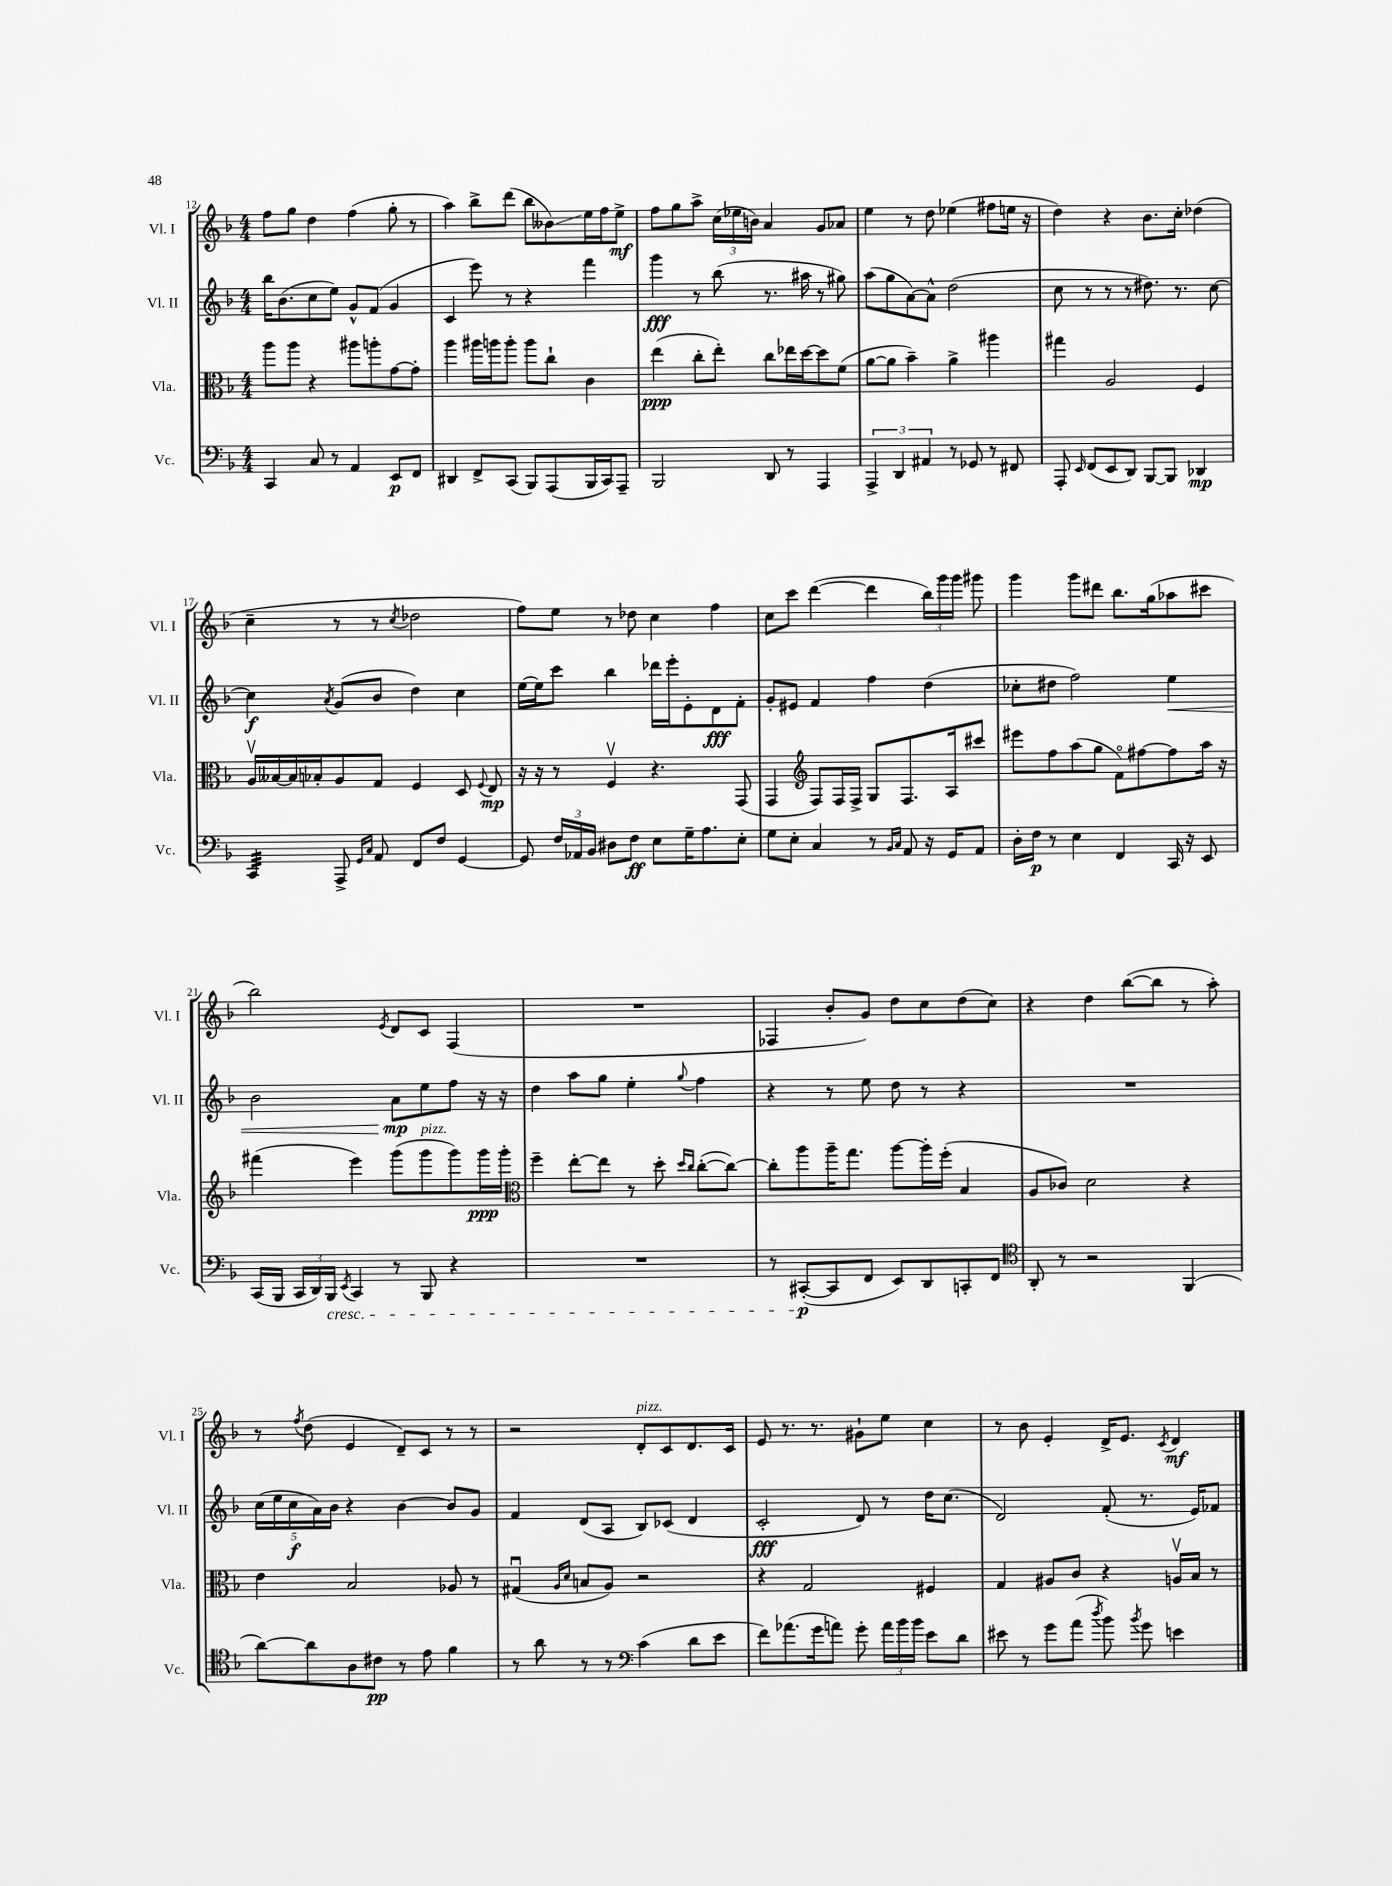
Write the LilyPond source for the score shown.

<<
\new StaffGroup <<
\new Staff = "s0" \with { instrumentName = "Vl. I" shortInstrumentName = "Vl. I" } {
    \clef treble \key f \major \numericTimeSignature \time 4/4
    \autoBeamOff f''8[ g''8] d''4 f''4( g''8-. r8 |
    a''4) bes''8[-> d'''8]( bes''8[ beses'8\glissando) e''16 f''16 e''8]->\mf |
    f''8[ g''8 a''8]-> \tuplet 3/2 { c''16[( ees''16 b'16]) } a'4 g'8[ aes'8] |
    e''4 r8 d''8 ees''4( fis''8[ e''16] r16 |
    d''4) r4 bes'8.[ c''16]-. des''4( |
    c''4-- r8 r8 \acciaccatura { c''8 } des''2 |
    f''8[) e''8] r8 des''8 c''4 f''4 |
    c''8[ c'''8] d'''4~( d'''4 \tuplet 3/2 { bes''16[) g'''16 g'''16] } gis'''8 |
    g'''4 g'''8[ dis'''8] bes''8.[ g''16( aes''8 cis'''8] |
    bes''2) \acciaccatura { e'8 } d'8[ c'8] f4( |
    R1 |
    fes4 bes'8[-. g'8]) d''8[ c''8 d''8( c''8]) |
    r4 d''4 bes''8[~( bes''8] r8 a''8-.) |
    r8 \acciaccatura { f''8 } d''8( e'4 d'8[--) c'8] r8 r8 |
    r2 d'8[-.^\markup { \italic "pizz." } c'8 d'8. c'16] |
    e'8 r8. r8. gis'8[-! e''8] c''4 |
    r8 bes'8 e'4-. d'16[-> e'8.] \acciaccatura { c'8 } d'4\mf \bar "|." |
}
\new Staff = "s1" \with { instrumentName = "Vl. II" shortInstrumentName = "Vl. II" } {
    \clef treble \key f \major \numericTimeSignature \time 4/4
    \autoBeamOff bes''16[ bes'8.( c''8 e''8]) g'8[-^ f'8]( g'4 |
    c'4 e'''8) r8 r4 f'''4 |
    g'''4\fff r8 bes''8( r8. ais''16 r8 gis''8) |
    a''8[( g''8 a'8~) a'8]-^ d''2( |
    c''8 r8 r8 r8 dis''8.) r8. c''8~ |
    c''4\f \acciaccatura { a'8 } g'8[( bes'8] d''4) c''4 |
    e''16[~ e''16 c'''8] bes''4 des'''16[ e'''16-. e'8-. d'8\fff f'8]-. |
    g'8[-. eis'8] f'4 f''4 d''4( |
    ces''8[-. dis''8] f''2) e''4\< |
    bes'2 a'8[\mp\! e''8 f''8] r16 r16 |
    d''4 a''8[ g''8] e''4-. \appoggiatura { g''8 } f''4 |
    r4 r8 e''8 d''8 r8 r4 |
    R1 |
    \tuplet 5/4 { c''16[( e''16 c''16\f a'16) bes'16] } r4 bes'4~ bes'8[ g'8] |
    f'4 d'8[( a8] bes8[) ces'8]( d'4 |
    c'2-.\fff d'8) r8 d''16[ c''8.]( |
    d'2) f'8-.( r8. e'16[) fes'8] \bar "|." |
}
\new Staff = "s2" \with { instrumentName = "Vla." shortInstrumentName = "Vla." } {
    \clef alto \key f \major \numericTimeSignature \time 4/4
    \autoBeamOff a''8[ a''8] r4 ais''8[ a''8-. g'8~ g'8]-. |
    a''4 ais''16[ a''16 a''8]-. a''8[ c''8]-! c'4 |
    e''4\ppp( c''8[-. e''8]-.) c''8[ ees''16 d''16~ d''8 f'8]( |
    a'8[~ a'8] bes'4--) a'4-> ais''4 |
    gis''4 a2 f4 |
    a16[\upbow beses16~ beses16 bes16-. a8 g8] f4 d8 \appoggiatura { f8 } e8\mp |
    r16 r16 r8 f4\upbow r4. g,8( |
    g,4 \clef treble f8[) f16 f16]-> g8[ f8. a16 cis'''8] |
    eis'''8[ f''8 a''8( g''8] f'8[\flageolet) fis''8~ fis''8 a''16] r16 |
    fis'''4( e'''4) g'''8[( g'''8^\markup { \italic "pizz." } g'''8) g'''16\ppp g'''16]-. |
    \clef alto f''4-- e''8[~-. e''8] r8 d''8-. \grace { d''16[ c''16] } c''8[~-.( c''8]~) |
    c''8[-. a''8 a''16-- g''8.] a''8[~ a''16-. f''16]-.( bes4 |
    a8[ ces'8]) d'2 r4 |
    e'4 bes2 aes8 r8 |
    gis4\downbow( \grace { a16[ d'16] } b8[ a8]) r2 |
    r4 g2 fis4 |
    g4 ais8[ c'8] r4 a16[\upbow bes16] r8 \bar "|." |
}
\new Staff = "s3" \with { instrumentName = "Vc." shortInstrumentName = "Vc." } {
    \clef bass \key f \major \numericTimeSignature \time 4/4
    \autoBeamOff c,4 c8 r8 a,4 e,8[\p f,8] |
    dis,4 f,8[-> c,8]( bes,,8[) a,,8( bes,,16 c,16) a,,8]-- |
    bes,,2 d,8 r8 a,,4 |
    \tuplet 3/2 { a,,4-> d,4 ais,4 } r8 ges,8 r8 fis,8 |
    a,,8-. \grace { e,16 } f,8[( e,8 d,8]) bes,,8[~ bes,,8] des,4\mp |
    c,4:32 a,,8-> \grace { g,16[ c16] } a,8 f,8[ f8] g,4~ |
    g,8 \tuplet 3/2 { f16[ aes,16 bes,16] } dis8[ f8]\ff e8[ g16-- a8. e8]-. |
    g8[ e8]-. c4 r8 \grace { bes,16[ c16] } a,8 r16 g,16[ a,8] |
    d16[-. f16]\p r8 e4 f,4 c,16 r16 e,8 |
    c,16[( bes,,16] \tuplet 3/2 { c,16[ d,16) bes,,16]\cresc } \acciaccatura { e,8 } c,4 r8 bes,,8 r4 |
    R1 |
    r8 cis,8[~-.\p\!( cis,8 f,8] e,8[) d,8 c,8-. f,8] |
    \clef tenor a,8-. r8 r2 f,4( |
    a'8[~) a'8 a8 cis'8]\pp r8 e'8 f'4 |
    r8 a'8 r8 r8 \clef bass c'4( d'8[ e'8] |
    f'8[) aes'8.( g'16 a'8]) g'8-. \tuplet 3/2 { a'16[ bes'16 bes'16] } e'8[ d'8] |
    eis'8 r8 g'8[ a'8]( \acciaccatura { d''8 } bes'8) \acciaccatura { bes'8 } g'8 e'4 \bar "|." |
}
>>
>>
\layout { \context { \Score currentBarNumber = #12 } }
